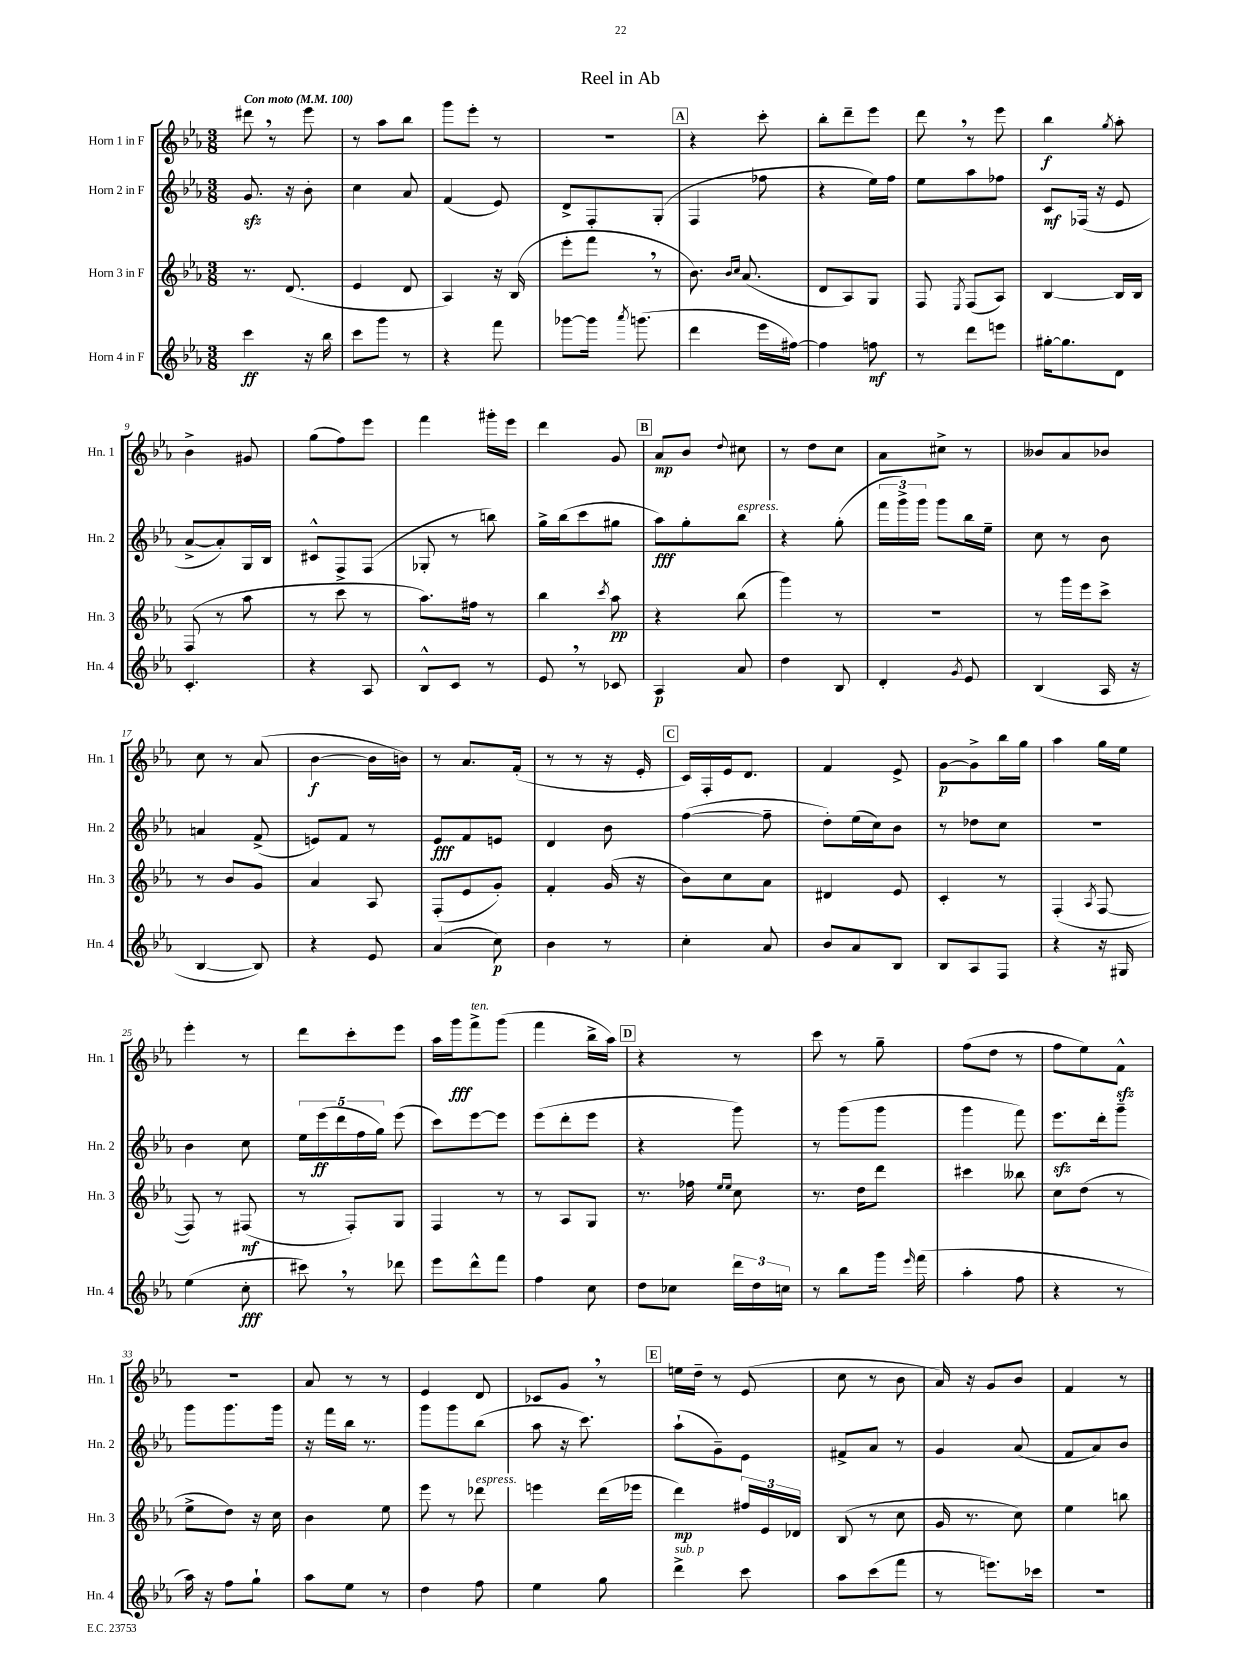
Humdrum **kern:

**kern	**dynam	**kern	**dynam	**kern	**dynam	**kern	**dynam
*part4	*part4	*part3	*part3	*part2	*part2	*part1	*part1
*staff4	*staff4	*staff3	*staff3	*staff2	*staff2	*staff1	*staff1
*I"Horn 4 in F	*	*I"Horn 3 in F	*	*I"Horn 2 in F	*	*I"Horn 1 in F	*
*I'Hn. 4	*	*I'Hn. 3	*	*I'Hn. 2	*	*I'Hn. 1	*
*clefG2	*	*clefG2	*	*clefG2	*	*clefG2	*
*k[b-e-a-]	*	*k[b-e-a-]	*	*k[b-e-a-]	*	*k[b-e-a-]	*
*M3/8	*	*M3/8	*	*M3/8	*	*M3/8	*
*MM100	*	*MM100	*	*MM100	*	*MM100	*
=1	=1	=1	=1	=1	=1	=1	=1
!	!	!	!	!	!	!LO:TX:a:B:t=Con moto	!
4ccc\	ff	8.r	.	8.gzz/	.	8ddd#X,\	.
.	.	.	.	.	.	8r	.
.	.	(8.d/	.	16r	.	.	.
16r	.	.	.	8b-'\	.	8eee-\	.
16bb-\	.	.	.	.	.	.	.
=2	=2	=2	=2	=2	=2	=2	=2
8ccc\L	.	4e-/	.	4cc\	.	8r	.
8ggg\J	.	.	.	.	.	8aa-\L	.
8r	.	8d/	.	8a-/	.	8bb-\J	.
=3	=3	=3	=3	=3	=3	=3	=3
4r	.	4A-/)	.	(4f/	.	8ggg\L	.
.	.	.	.	.	.	8eee-'\J	.
8fff\	.	16r	.	8e-/)	.	8r	.
.	.	(16B-/	.	.	.	.	.
=4	=4	=4	=4	=4	=4	=4	=4
[8ggg-X\L	.	8eee-'\L	.	8d^/L	.	4.r	.
16ggg-\Jk]	.	8fff,\J	.	8F'/	.	.	.
8qaaa-/	.	.	.	.	.	.	.
(8.gggn\	.	.	.	.	.	.	.
.	.	8r	.	(8G'/J	.	.	.
!!LO:REH:place=s1:t=A
=5	=5	=5	=5	=5	=5	=5	=5
4ddd\	.	8.b-\)	.	4F/	.	4r	.
.	.	16qqb-/LL	.	.	.	.	.
.	.	16qqcc/JJ	.	.	.	.	.
.	.	(8.a-/	.	.	.	.	.
16eee-\LL	.	.	.	8ff-X\	.	8ccc'\	.
[16ff#X\JJ)	.	.	.	.	.	.	.
=6	=6	=6	=6	=6	=6	=6	=6
4ff#\]	.	8d/L	.	4r	.	8bb-'\L	.
.	.	8A-/)	.	.	.	8ddd~\	.
8ffn\	mf	8G/J	.	16ee-\LL)	.	8eee-\J	.
.	.	.	.	16ff\JJ	.	.	.
=7	=7	=7	=7	=7	=7	=7	=7
8r	.	8F/	.	8ee-\L	.	8ddd,\	.
.	.	8qE-/	.	.	.	.	.
8ddd\L	.	(8F/L	.	8aa-\	.	8r	.
8eeen\J	.	8A-/J)	.	8ff-X\J	.	8eee-\	.
=8	=8	=8	=8	=8	=8	=8	=8
[16gg#X'\KL	.	[4B-/	.	8c/L	mf	4bb-\	f
8.gg#\]	.	.	.	.	.	.	.
.	.	.	.	(16F-X/Jk	.	.	.
.	.	.	.	16r	.	.	.
.	.	.	.	.	.	8qgg/	.
8d\J	.	16B-/LL]	.	8e-/	.	8aa-'\	.
.	.	16B-/JJ	.	.	.	.	.
!!LO:LB:g=z
=9	=9	=9	=9	=9	=9	=9	=9
4.c'/	.	(8F/	.	[8a-^/L	.	4b-^\	.
.	.	8r	.	8a-'/])	.	.	.
.	.	8aa-\	.	16G/L	.	8g#X/	.
.	.	.	.	16B-/JJ	.	.	.
=10	=10	=10	=10	=10	=10	=10	=10
4r	.	8r	.	8c#X^^/L	.	(8gg\L	.
.	.	8ccc\	.	8F^/	.	8ff\)	.
8A-/	.	8r	.	(8F/J	.	8eee-\J	.
=11	=11	=11	=11	=11	=11	=11	=11
8B-^^/L	.	8.aa-\L)	.	8G-X'/	.	4fff\	.
8c/J	.	.	.	8r	.	.	.
.	.	16ff#X\Jk	.	.	.	.	.
8r	.	8r	.	8bbn\)	.	16ggg#X'\LL	.
.	.	.	.	.	.	16eee-\JJ	.
=12	=12	=12	=12	=12	=12	=12	=12
8e-,/	.	4bb-\	.	16gg^\LL	.	4ddd\	.
.	.	.	.	(16bb-\J	.	.	.
8r	.	.	.	8ccc\	.	.	.
.	.	8qccc/	.	.	.	.	.
8c-X/	.	8aa-\	pp	8gg#X\J	.	8g/	.
!!LO:REH:place=s1:t=B
=13	=13	=13	=13	=13	=13	=13	=13
4A-/	p	4r	.	8aa-\L)	fff	8a-/L	mp
.	.	.	.	8gg'\	.	8b-/J	.
.	.	.	.	.	.	8qqdd/	.
!	!	!	!	!LO:TX:a:i:t=espress.	!	!	!
8a-/	.	(8bb-\	.	8bb-\J	.	8cc#X\	.
=14	=14	=14	=14	=14	=14	=14	=14
4dd\	.	4ggg\)	.	4r	.	8r	.
.	.	.	.	.	.	8dd\L	.
8B-/	.	8r	.	(8gg'\	.	8cc\J	.
=15	=15	=15	=15	=15	=15	=15	=15
4d'/	.	4.r	.	24fff\LL	.	8a-\L	.
.	.	.	.	24ggg^\)	.	.	.
.	.	.	.	24ggg\JJ	.	.	.
.	.	.	.	8ggg\L	.	8cc#X^\J	.
8qg/	.	.	.	.	.	.	.
8e-/	.	.	.	16bb-\L	.	8r	.
.	.	.	.	16ee-~\JJ	.	.	.
=16	=16	=16	=16	=16	=16	=16	=16
(4B-/	.	8r	.	8cc\	.	8b--X/L	.
.	.	16ggg\LL	.	8r	.	8a-/	.
.	.	16eee-\J	.	.	.	.	.
16A-/	.	8ccc^\J	.	8b-\	.	8b-X/J	.
16r	.	.	.	.	.	.	.
!!LO:LB:g=z
=17	=17	=17	=17	=17	=17	=17	=17
[4B-/	.	8r	.	4an/	.	8cc\	.
.	.	8b-/L	.	.	.	8r	.
8B-/])	.	8g/J	.	(8f^/	.	(8a-/	.
=18	=18	=18	=18	=18	=18	=18	=18
4r	.	4a-/	.	8en/L)	.	[4b-\	f
.	.	.	.	8f/J	.	.	.
8e-/	.	8A-/	.	8r	.	16b-\LL]	.
.	.	.	.	.	.	16bn\JJ)	.
=19	=19	=19	=19	=19	=19	=19	=19
(4a-/	.	(8F'/L	.	8e-/L	fff	8r	.
.	.	8e-/	.	8f/	.	8.a-/L	.
8cc\)	p	8g'/J)	.	8en/J	.	.	.
.	.	.	.	.	.	(16f'/Jk	.
=20	=20	=20	=20	=20	=20	=20	=20
4b-\	.	4f'/	.	4d/	.	8r	.
.	.	.	.	.	.	8r	.
8r	.	(16g/	.	8b-\	.	16r	.
.	.	16r	.	.	.	16e-'/	.
!!LO:REH:place=s1:t=C
=21	=21	=21	=21	=21	=21	=21	=21
4cc'\	.	8b-\L)	.	([4ff\	.	16c/LL)	.
.	.	.	.	.	.	16F'/	.
.	.	8cc\	.	.	.	16e-/J	.
.	.	.	.	.	.	8.d/J	.
8a-/	.	8a-\J	.	8ff~\]	.	.	.
=22	=22	=22	=22	=22	=22	=22	=22
8b-/L	.	4d#X/	.	8dd'\L)	.	4f/	.
8a-/	.	.	.	(16ee-\L	.	.	.
.	.	.	.	16cc\J)	.	.	.
8B-/J	.	8e-/	.	8b-\J	.	8e-^/	.
=23	=23	=23	=23	=23	=23	=23	=23
8B-/L	.	4c'/	.	8r	.	[8g\L	p
8A-/	.	.	.	8dd-X\L	.	8g^\]	.
8F/J	.	8r	.	8cc\J	.	16bb-\L	.
.	.	.	.	.	.	16gg\JJ	.
=24	=24	=24	=24	=24	=24	=24	=24
4r	.	(4F'/	.	4.r	.	4aa-\	.
.	.	8qA-/	.	.	.	.	.
16r	.	[8F/	.	.	.	16gg\LL	.
16G#X/	.	.	.	.	.	16ee-\JJ	.
!!LO:LB:g=z
=25	=25	=25	=25	=25	=25	=25	=25
(4ee-\	.	8F/])	.	4b-\	.	4eee-'\	.
.	.	8r	.	.	.	.	.
8cc'\	fff	(8F#X/	mf	8cc\	.	8r	.
=26	=26	=26	=26	=26	=26	=26	=26
8ccc#X,\)	.	8r	.	20ee-\LL	.	8ddd\L	.
.	.	.	.	(20eee-\	ff	.	.
.	.	.	.	20ddd\	.	.	.
8r	.	8F'/L)	.	.	.	8ccc'\	.
.	.	.	.	20ff\	.	.	.
.	.	.	.	20gg\JJ)	.	.	.
8ddd-X\	.	8G/J	.	(8eee-\	.	8eee-\J	.
=27	=27	=27	=27	=27	=27	=27	=27
8eee-\L	.	4F/	.	8ccc\L)	.	16aa-\LL	.
.	.	.	.	.	.	16ggg\J	fff
!	!	!	!	!	!	!LO:TX:a:i:t=ten.	!
8ddd^^\	.	.	.	[8eee-\	.	8fff^\	.
8fff\J	.	8r	.	8eee-\J]	.	(8ggg\J	.
=28	=28	=28	=28	=28	=28	=28	=28
4ff\	.	8r	.	(8eee-\L	.	4fff\	.
.	.	8A-/L	.	8ddd'\	.	.	.
8cc\	.	8G/J	.	8eee-\J	.	16bb-^\LL	.
.	.	.	.	.	.	16aa-\JJ)	.
!!LO:REH:place=s1:t=D
=29	=29	=29	=29	=29	=29	=29	=29
8dd\L	.	8.r	.	4r	.	4r	.
8cc-X\J	.	.	.	.	.	.	.
.	.	16ff-X\	.	.	.	.	.
.	.	16qqee-/LL	.	.	.	.	.
.	.	16qqee-/JJ	.	.	.	.	.
24ddd\LL	.	8cc\	.	8ggg\)	.	8r	.
24dd\	.	.	.	.	.	.	.
24ccn\JJ	.	.	.	.	.	.	.
=30	=30	=30	=30	=30	=30	=30	=30
8r	.	8.r	.	8r	.	8ccc\	.
8bb-\L	.	.	.	(8ggg\L	.	8r	.
.	.	16dd\KL	.	.	.	.	.
16ggg\Jk	.	8ddd\J	.	8ggg\J	.	8gg~\	.
16qqeee-/	.	.	.	.	.	.	.
(16fff\	.	.	.	.	.	.	.
=31	=31	=31	=31	=31	=31	=31	=31
4aa-'\	.	4ccc#X\	.	4ggg\	.	(8ff\L	.
.	.	.	.	.	.	8dd\J	.
8ff\	.	8bb--X\	.	8fff\)	.	8r	.
=32	=32	=32	=32	=32	=32	=32	=32
4r	.	8cc\L	.	8.eee-zz\L	.	8ff\L	.
.	.	(8dd\J	.	.	.	8ee-\)	.
.	.	.	.	16ddd'\k	.	.	.
8r	.	8r	.	8ggg~\J	.	8fzz^^\J	.
!!LO:LB:g=z
=33	=33	=33	=33	=33	=33	=33	=33
16aa-\)	.	8ee-^\L	.	8ggg\L	.	4.r	.
16r	.	.	.	.	.	.	.
8ff\L	.	8dd\J)	.	8.ggg\	.	.	.
8gg`\J	.	16r	.	.	.	.	.
.	.	16cc\	.	16ggg\Jk	.	.	.
=34	=34	=34	=34	=34	=34	=34	=34
8aa-\L	.	4b-\	.	16r	.	8a-/	.
.	.	.	.	16fff\LL	.	.	.
8ee-\J	.	.	.	16bb-\JJ	.	8r	.
.	.	.	.	8.r	.	.	.
8r	.	8ee-\	.	.	.	8r	.
=35	=35	=35	=35	=35	=35	=35	=35
4dd\	.	8eee-\	.	8ggg\L	.	4e-/	.
.	.	8r	.	8ggg\	.	.	.
!	!	!LO:TX:a:i:t=espress.	!	!	!	!	!
8ff\	.	8ddd-X\	.	(8bb-\J	.	8d/	.
=36	=36	=36	=36	=36	=36	=36	=36
4ee-\	.	4eeen\	.	8aa-\	.	8c-X/L	.
.	.	.	.	16r	.	8g,/J	.
.	.	.	.	8.ccc\)	.	.	.
8gg\	.	(16ddd\LL	.	.	.	8r	.
.	.	16eee-X\JJ	.	.	.	.	.
!!LO:REH:place=s1:t=E
=37	=37	=37	=37	=37	=37	=37	=37
!LO:TX:a:i:t=sub. p	!	!	!	!	!	!	!
4ddd^\	.	4ddd\)	mp	(8aa-`\L	.	16een\LL	.
.	.	.	.	.	.	16dd~\JJ	.
.	.	.	.	8g~\)	.	8r	.
8ccc\	.	24ff#X/LL	.	8e-\J	.	(8e-/	.
.	.	24e-/	.	.	.	.	.
.	.	24d-X/JJ	.	.	.	.	.
=38	=38	=38	=38	=38	=38	=38	=38
8aa-\L	.	(8B-/	.	8f#X^/L	.	8cc\	.
(8ccc\	.	8r	.	8a-/J	.	8r	.
8fff\J	.	8cc\	.	8r	.	8b-\	.
=39	=39	=39	=39	=39	=39	=39	=39
8r	.	16g/	.	4g/	.	16a-/)	.
.	.	8.r	.	.	.	16r	.
8.eeen\L)	.	.	.	.	.	8g/L	.
.	.	8cc\)	.	(8a-/	.	8b-/J	.
16ccc-X\Jk	.	.	.	.	.	.	.
=40	=40	=40	=40	=40	=40	=40	=40
4.r	.	4ee-\	.	8f/L	.	4f/	.
.	.	.	.	8a-/)	.	.	.
.	.	8bbn\	.	8b-/J	.	8r	.
==	==	==	==	==	==	==	==
*-	*-	*-	*-	*-	*-	*-	*-
